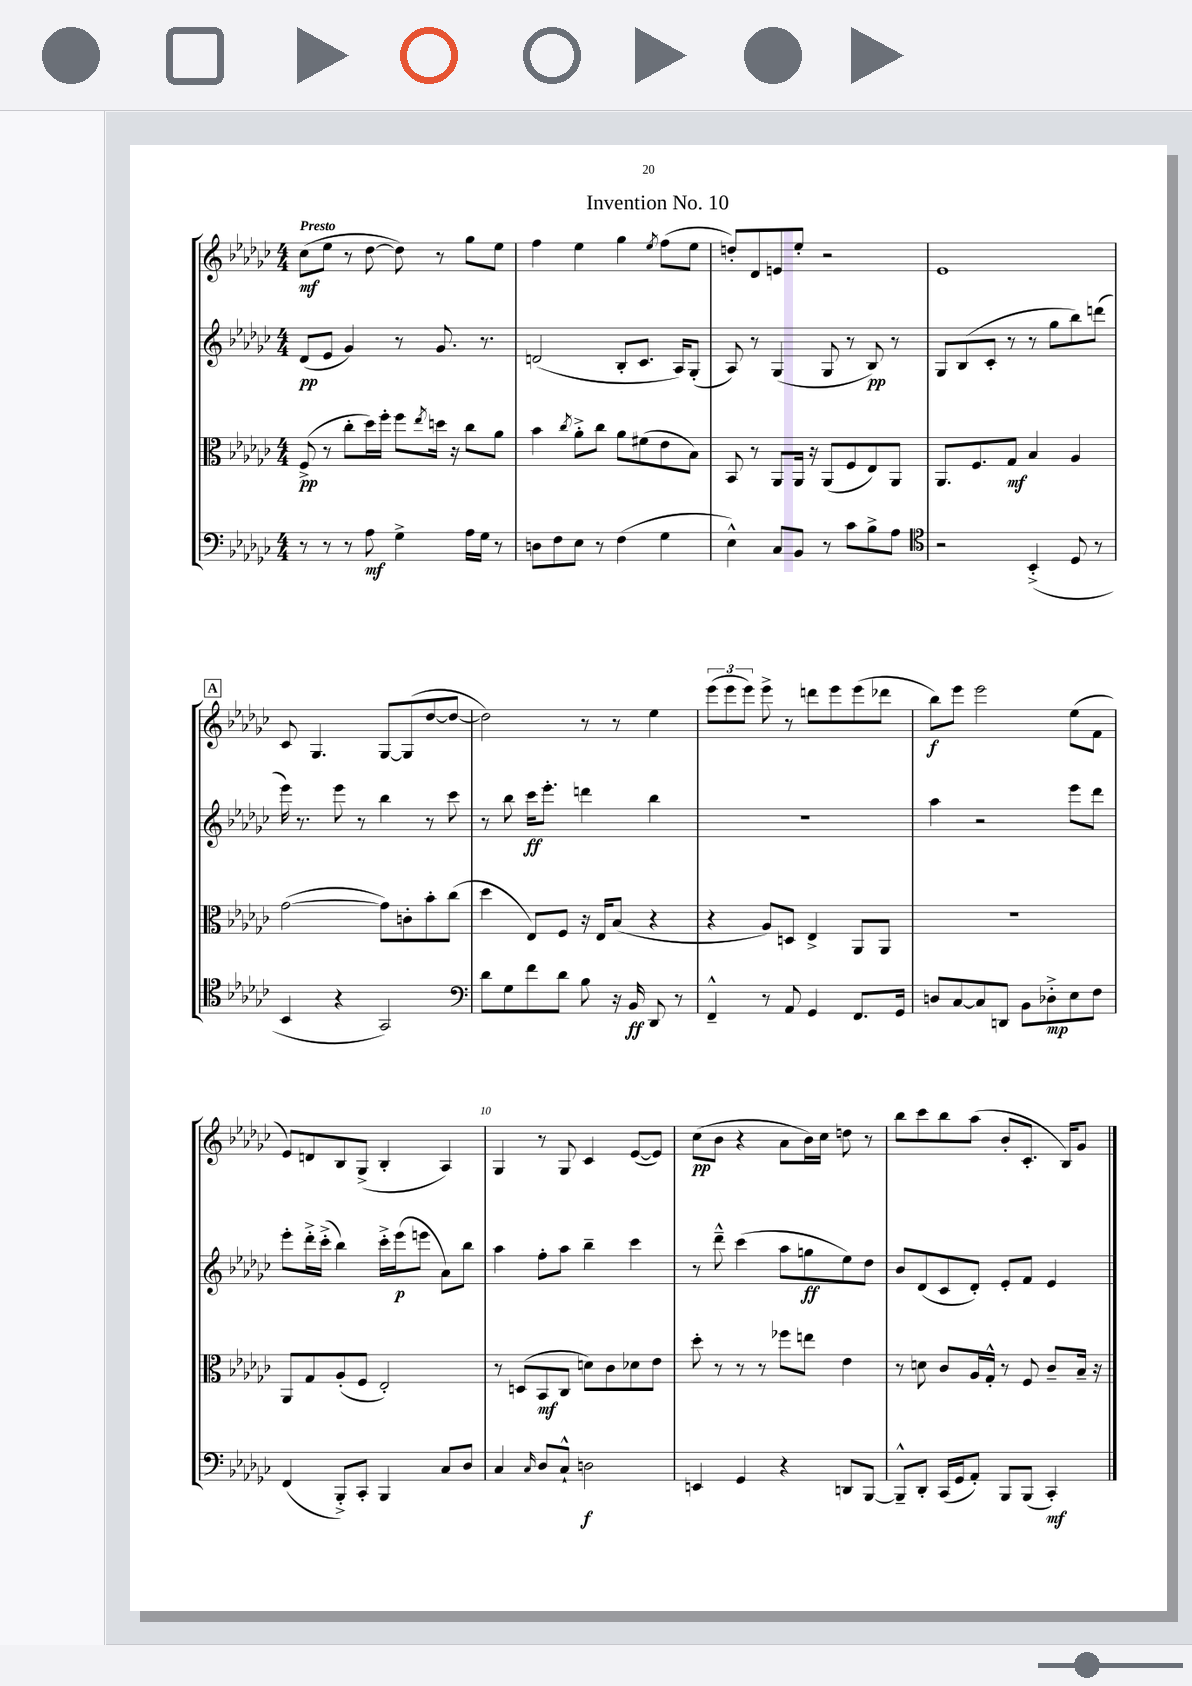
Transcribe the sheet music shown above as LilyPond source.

\header { title = "Invention No. 10" }
<<
\new StaffGroup <<
\new Staff = "s0" {
    \clef treble \key ges \major \numericTimeSignature \time 4/4 \tempo "Presto"
    ces''8\mf( ees''8 r8 des''8~ des''8) r8 ges''8 ees''8 |
    f''4 ees''4 ges''4 \acciaccatura { ees''8 } f''8( ees''8 |
    d''8-.) des'8 e'8 ees''8-. r2 |
    ees'1 |
    \mark \markup { \box "A" } ces'8 ges4. ges8~ ges8( des''8~ des''8~ |
    des''2) r8 r8 ees''4 |
    \tuplet 3/2 { ees'''8( ees'''8 ees'''8) } ees'''8-> r8 d'''8 ees'''8 ees'''8( des'''8 |
    bes''8\f) ees'''8 ees'''2 ees''8( f'8 |
    ees'8) d'8 bes8 ges8->( bes4-. aes4) |
    ges4 r8 ges8 ces'4 ees'8~( ees'8) |
    ces''8\pp( bes'8 r4 aes'8 bes'16) ces''16 d''8 r8 |
    bes''8 ces'''8 bes''8 aes''8( bes'8-. ces'8.-. bes16) ges'8 \bar "|." |
}
\new Staff = "s1" {
    \clef treble \key ges \major \numericTimeSignature \time 4/4
    des'8\pp( ees'8 ges'4) r8 ges'8. r8. |
    d'2( bes8-. ces'8. aes16) ges8-.( |
    aes8) r8 ges4( ges8 r8 bes8\pp) r8 |
    ges8 bes8( ces'8-. r8 r8 ges''8 bes''8) d'''8( |
    \mark \markup { \box "A" } ees'''16) r8. ees'''8 r8 bes''4 r8 ces'''8 |
    r8 bes''8 ces'''16\ff ees'''8.-. d'''4 bes''4 |
    R1 |
    aes''4 r2 ees'''8 des'''8 |
    ees'''8-. des'''16-.-> ces'''16-.->( bes''4) ces'''16-.-> ees'''16\p( e'''8 aes'8) bes''8 |
    aes''4 f''8-. aes''8 bes''4-- ces'''4 |
    r8 des'''8---^ ces'''4( aes''8 g''8\ff ees''8) des''8 |
    bes'8 des'8( ces'8 des'8-.) ees'8-. f'8 ees'4 \bar "|." |
}
\new Staff = "s2" {
    \clef alto \key ges \major \numericTimeSignature \time 4/4
    f8->\pp( r8 ces''8-. des''16) f''16-. f''8 \acciaccatura { ees''8 } d''16 r16 ces''8 aes'8 |
    bes'4 \acciaccatura { ces''8 } aes'8-.-> ces''8 aes'8 fis'8( ees'8 bes8) |
    bes,8 r8 aes,8 aes,16 r16 aes,8( f8 ees8) aes,8 |
    aes,8. f8. ges8\mf bes4 aes4 |
    \mark \markup { \box "A" } ges'2~( ges'8) c'8-. bes'8-. ces''8( |
    des''4 ees8) f8 r16 ees16 bes8( r4 |
    r4 aes8) d8 ees4-> aes,8 aes,8 |
    R1 |
    aes,8 ges8 aes8-.( f8 ees2-.) |
    r8 d8( bes,8\mf ces8 d'8) ces'8 des'8 ees'8 |
    des''8-. r8 r8 r8 fes''8 e''8 ees'4 |
    r8 d'8 ces'8 aes16 ges16-.-^ r8 f8 ces'8-- bes16-- r16 \bar "|." |
}
\new Staff = "s3" {
    \clef bass \key ges \major \numericTimeSignature \time 4/4
    r8 r8 r8 aes8\mf ges4-> aes16 ges16 r8 |
    d8 f8 ees8 r8 f4( ges4 |
    ees4-^) ces8 bes,8 r8 ces'8 bes8-> aes8 |
    \clef tenor r2 bes,4-.->( des8 r8 |
    \mark \markup { \box "A" } bes,4 r4 ges,2) |
    \clef bass des'8 ges8 f'8 des'8 bes8 r16 bes,16\ff des,8 r8 |
    f,4---^ r8 aes,8 ges,4 f,8. ges,16 |
    d8 ces8~ ces8 d,8 bes,8 des8-.->\mp ees8 f8 |
    f,4( bes,,8-.->) ces,8-. bes,,4 ces8 des8 |
    ces4 \grace { ces16 } des8 ces8-!-^ d2\f |
    e,4 ges,4 r4 d,8 bes,,8~ |
    bes,,8---^ des,8-. ces,16( ges,16 aes,8-.) bes,,8 bes,,8( ces,4-.\mf) \bar "|." |
}
>>
>>
\layout { \context { \Score \override BarNumber.break-visibility = ##(#f #t #t) barNumberVisibility = #(every-nth-bar-number-visible 5) } }
